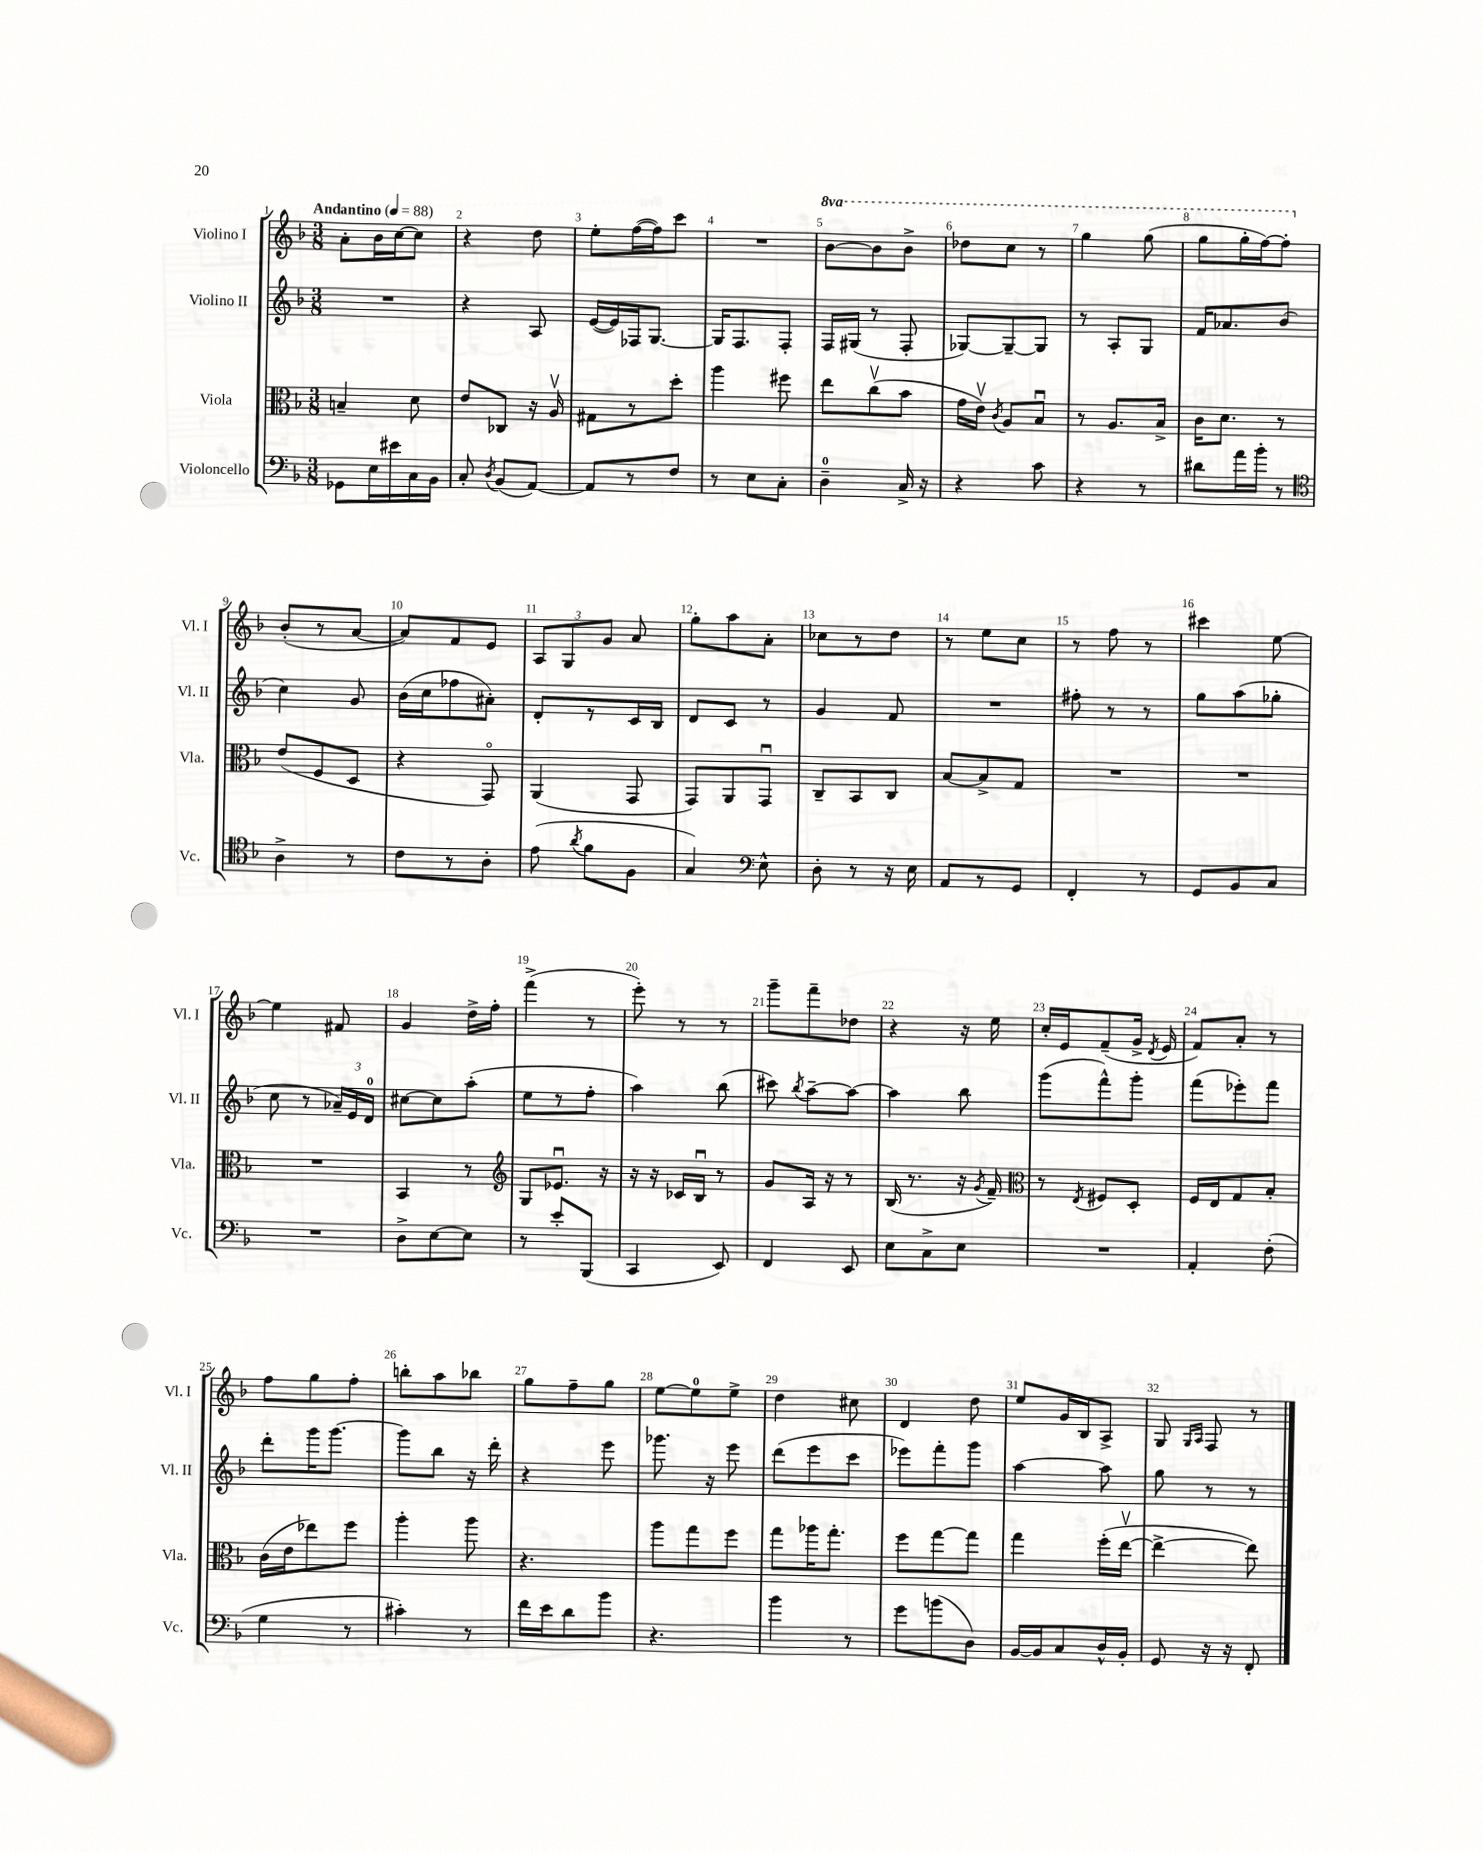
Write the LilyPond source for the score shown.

<<
\new StaffGroup <<
\new Staff = "s0" \with { instrumentName = "Violino I" shortInstrumentName = "Vl. I" } {
    \clef treble \key f \major \numericTimeSignature \time 3/8 \set Staff.ottavationMarkups = #ottavation-simple-ordinals \tempo "Andantino" 4 = 88
    \autoBeamOff a'8[-. bes'16 c''16~ c''8] |
    r4 d''8 |
    e''8[-. f''16~( f''16) c'''8] |
    R4. |
    \ottava #1 bes''8[~ bes''8 bes''8]-> |
    des'''8[ c'''8] r8 |
    g'''4 g'''8( |
    g'''8[ g'''16-. f'''16~) f'''8]-. \ottava #0 |
    bes'8[-.( r8 a'8]~ |
    a'8[) f'8 e'8] |
    \tuplet 3/2 { a8[ g8 g'8] } a'8 |
    g''8[-. a''8 a'8]-. |
    ces''8[ r8 d''8] |
    r8 e''8[ c''8] |
    r8 f''8 r8 |
    cis'''4 e''8~ |
    e''4 fis'8 |
    g'4 d''16[-> f''16]-. |
    f'''4->( r8 |
    e'''8-.) r8 r8 |
    g'''8[-- f'''8-- des''8] |
    r4 r16 e''16 |
    c''16[-. e'16 f'8--( g'16]-> \acciaccatura { d'8 } e'16 |
    f'8[) a'8]-. r8 |
    f''8[ g''8 f''8]-. |
    b''8[-. a''8 bes''8] |
    g''8[ f''8-- g''8] |
    e''8[~ e''8-0 e''8]-> |
    d''4 cis''8 |
    d'4 d''8 |
    e''8[ g'16 bes16 a8]-> |
    g8 \grace { g16[ a16] } f8 r8 \bar "|." |
}
\new Staff = "s1" \with { instrumentName = "Violino II" shortInstrumentName = "Vl. II" } {
    \clef treble \key f \major \numericTimeSignature \time 3/8
    \autoBeamOff R4. |
    r4 a8 |
    e'16[~( e'16) fes16 g8.]~ |
    g16[ f8. f8]-. |
    f16[ gis16]( r8 f8-. |
    ges8[~) ges8~-- ges8] |
    r8 a8[-. g8] |
    f'16[ aes'8. bes'8]( |
    c''4) g'8 |
    bes'16[( c''16 fes''8 ais'8]-.) |
    d'8[-. r8 c'16 bes16] |
    d'8[ c'8] r8 |
    g'4 f'8 |
    R4. |
    fis''8-. r8 r8 |
    g''8[ a''8( ges''8]-. |
    c''8 r8 \tuplet 3/2 { aes'16[--) e'16 d'16]-0 } |
    cis''8[~ cis''8 a''8]-.( |
    e''8[ r8 f''8]-. |
    a''4) bes''8( |
    cis'''8) \acciaccatura { bes''8 } a''8[~-- a''8]~ |
    a''4 bes''8 |
    g'''8[( f'''8-^) g'''8]-. |
    f'''8[( ees'''8-.) f'''8] |
    d'''8[-. g'''16 g'''8.]~ |
    g'''8[ bes''8] r16 d'''16-. |
    r4 e'''8 |
    ges'''8. r16 e'''8 |
    d'''8[( e'''8 c'''8] |
    ees'''8[) f'''8-. g'''8] |
    a''4~ a''8 |
    g''8 r8 r8 \bar "|." |
}
\new Staff = "s2" \with { instrumentName = "Viola" shortInstrumentName = "Vla." } {
    \clef alto \key f \major \numericTimeSignature \time 3/8
    \autoBeamOff b4-- d'8 |
    e'8[ ces8] r16 a16\upbow |
    gis8[ r8 d''8]-. |
    a''4 fis''8 |
    e''8[ c''8\upbow( bes'8] |
    g'16[ e'16]\upbow) \acciaccatura { c'8 } a8[ bes8]\downbow |
    r8 a8.[ bes16]-> |
    c'16[ d'8.] r8 |
    e'8[( f8 d8] |
    r4 g,8\flageolet) |
    a,4( g,8 |
    g,8[) a,8 g,8]\downbow |
    c8[-- bes,8 c8] |
    bes8[~ bes8-> g8] |
    R4. |
    R4. |
    R4. |
    bes,4 r8 |
    \clef treble g8[ ees'8.]\downbow r16 |
    r16 r16 ces'16[ bes16]\downbow r8 |
    g'8[ a16] r16 r8 |
    bes16( r8. r16 \acciaccatura { g'8 } f'16--) |
    \clef alto r8 \acciaccatura { e8 } fis8[ d8]-. |
    f16[ e16 g8 bes8]-. |
    c'16[( e'16 ees''8) f''8] |
    a''4-. a''8 |
    r4. |
    a''8[ g''8 f''8] |
    g''8[ aes''16 g''8.]-. |
    f''8[ g''8~ g''8] |
    g''4 f''16[-.( e''16]~\upbow |
    e''4~-> e''8) \bar "|." |
}
\new Staff = "s3" \with { instrumentName = "Violoncello" shortInstrumentName = "Vc." } {
    \clef bass \key f \major \numericTimeSignature \time 3/8
    \autoBeamOff ges,8[ e16 eis'16 c16 bes,16] |
    c8-. \acciaccatura { d8 } bes,8[( a,8]~) |
    a,8[ r8 f8] |
    r8 e8[ c8]-. |
    d4-0-- c16-> r16 |
    r4 c'8 |
    r4 r8 |
    dis'8[ a'16 bes'16]-. r8 |
    \clef tenor a4-> r8 |
    c'8[ r8 a8]-. |
    e'8( \acciaccatura { a'8 } f'8[ f8] |
    g4) \clef bass e8-^ |
    d8-. r8 r16 e16 |
    a,8[ r8 g,8] |
    f,4-. r8 |
    g,8[ bes,8 c8] |
    R4. |
    d8[-> e8~ e8] |
    r8 e'8[-. bes,,8]( |
    c,4 e,8) |
    f,4 e,8 |
    e8[ c8-> e8] |
    R4. |
    a,4-. f8-.( |
    g4 r8 |
    cis'4-.) r8 |
    f'16[ e'16 d'8 bes'8] |
    r4. |
    bes'4 r8 |
    g'8[ b'8( d8]) |
    bes,16[~ bes,16 c8 d16-^ bes,16]-. |
    g,8 r16 r16 f,8-. \bar "|." |
}
>>
>>
\layout { \context { \Score \override BarNumber.break-visibility = ##(#f #t #t) barNumberVisibility = #all-bar-numbers-visible } }
